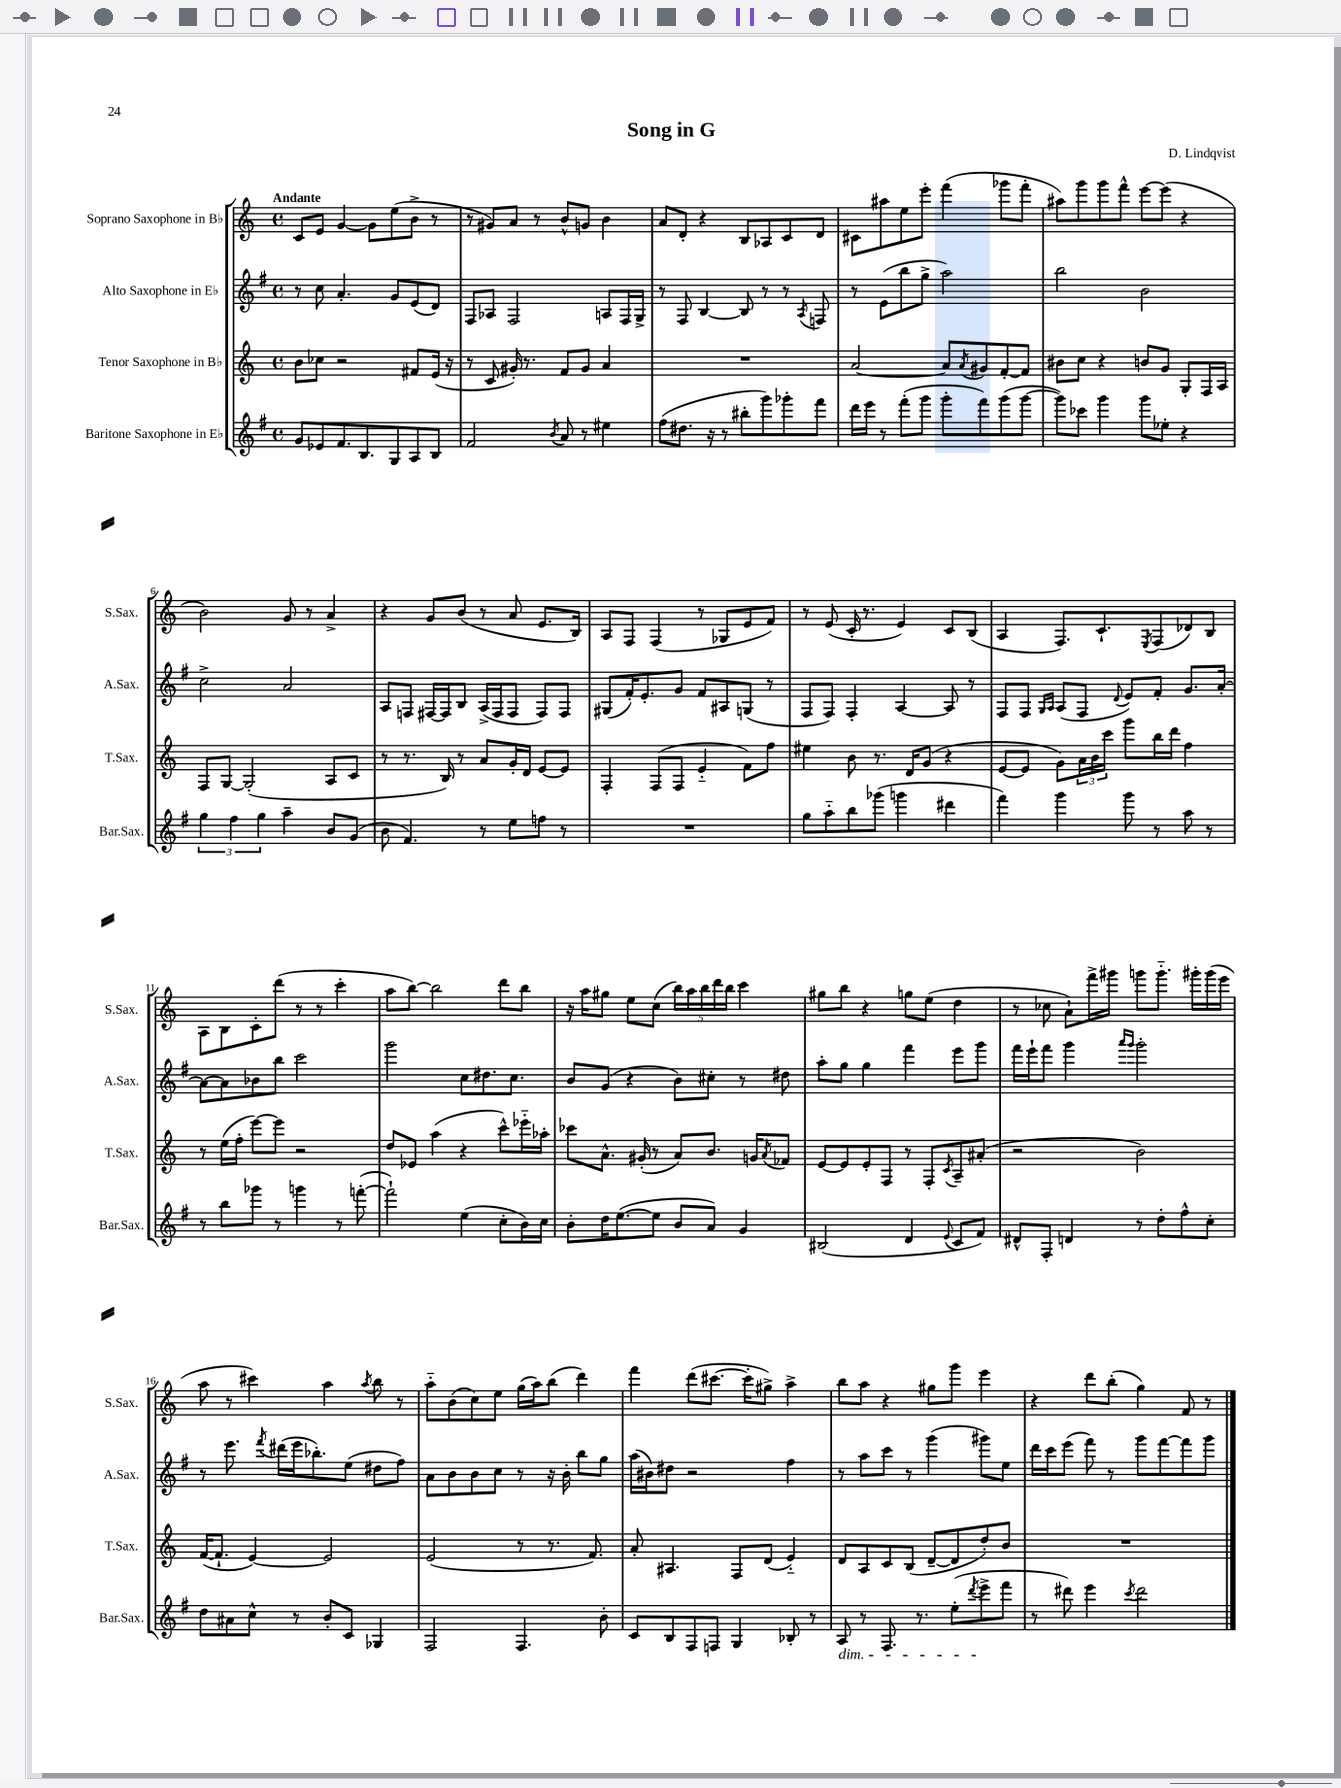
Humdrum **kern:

**kern	**kern	**kern	**kern
*staff4	*staff3	*staff2	*staff1
*clefG2	*clefG2	*clefG2	*clefG2
*k[f#]	*k[]	*k[f#]	*k[]
*M4/4	*M4/4	*M4/4	*M4/4
*met(c)	*met(c)	*met(c)	*met(c)
8g	8b	8r	8c
8e-	8cc-	8cc	8e
8.f#	2r	4.a'	[4g
8.B	.	.	.
.	.	.	8g]
8G	.	8g	(8ee
8A	8f#	(8e	8b^
8B	(16e	8d)	8r
.	16r	.	.
=	=	=	=
2f#	8r	8F#	8r
.	8c	8A-	8g#)
.	16g#')	2F#	8a
.	8.r	.	.
.	.	.	8r
8qb	.	.	.
8a	8f	.	8b^^
8r	8g#	.	8g
4ee#	4a	8A	4b
.	.	16F#	.
.	.	16G^	.
=	=	=	=
(8ff#	1r	8r	8a
8.dd#	.	8F#	8d'
.	.	[4B	4r
16r	.	.	.
8r	.	.	.
8bb#'	.	8B]	8B
8ggg)	.	8r	8A-
8ggg-'	.	8r	8c
.	.	8qA	.
8fff#	.	8F	8d
=	=	=	=
16ddd	[2a	8r	8c#
16eee	.	.	.
8r	.	(8e	8aa#
(8fff#'	.	8bb	8ee
8ggg	.	8gg^	8eee'
8ggg'	8a]	2aa)	(4fff
.	8qa	.	.
8fff#)	8g#	.	.
(8ggg	[8f'	.	8ggg-
[8ggg	8f]	.	8fff'
=	=	=	=
8ggg])	8b#	2bb	8aa#)
8ccc-	8cc	.	8ggg
4ggg	4r	.	8ggg
.	.	.	8fff^^
8ggg	8b	2b	[8eee
8ee-'	8g	.	(8eee]
4r	8G'	.	4r
.	16F	.	.
.	16A	.	.
=	=	=	=
6gg	8F	2cc^	2b)
.	[8G	.	.
6ff#	.	.	.
.	(2G']	.	.
6gg	.	.	.
4aa~	.	2a	8g
.	.	.	8r
8b	8A	.	4a^
(8g	8c	.	.
=	=	=	=
8b	8r	8A	4r
4.f#)	8.r	8F	.
.	.	[16F#	8g
.	16B)	16F#]	.
.	8r	8B	(8b
8r	8a	(16A^	8r
.	.	16F#	.
8ee	16g'	8F#	8a
.	16d	.	.
8ff	[8e	8F#)	8.e
8r	8e]	8F#	.
.	.	.	16B)
=	=	=	=
1r	4F'	(8G#	8A
.	.	16f#')	8F
.	.	8.e'	.
.	(8F	.	(4F
.	8F	8g	.
.	4e'~	8f#	8r
.	.	8A#	8G-
.	8f)	(8G	8e
.	8ff	8r	8f)
=	=	=	=
8gg	4ee#	8F#	8r
8aa'~	.	8F#)	(8e
8bb	8b	4F#'	16c'
.	.	.	8.r
(8ggg-	8.r	.	.
4ggg	.	[4A	4e)
.	16d	.	.
.	(8g	.	.
4ddd#	4r	8A]	8c
.	.	8r	(8B
=	=	=	=
4fff#)	[8e	8F#	4A
.	8e]	8F#	.
.	.	16qqG	.
.	.	16qqA	.
4ggg	8g)	(8A	8.F)
.	24a	8F#	.
.	24b	.	.
.	.	.	8.c`
.	24ccc	.	.
.	.	8qqd	.
8ggg	8ggg	8e)	.
.	.	.	8qE
8r	16bb	8f#'	(8F
.	16ddd	.	.
8aa	4ff	8.g	8d-)
8r	.	.	8B
.	.	[16a'	.
=	=	=	=
8r	8r	8a_	8A
8bb	(16ee	8a]	8B
.	16ff'	.	.
8ggg-	[8eee)	8b-	8c'
8r	8eee]	8bb	(8ddd
4ggg	2r	2ccc	8r
.	.	.	8r
8r	.	.	4ccc'
([8fff'	.	.	.
=	=	=	=
2fff`])	8dd	2ggg	8aa
.	8e-	.	[8bb)
.	(4aa	.	2bb]
(4ee	4r	8cc	.
.	.	8.dd#	.
8cc'	8ccc^^)	.	8ddd
.	.	8.cc	.
16b)	16eee-'~	.	8bb
16cc	16aa-'	.	.
=	=	=	=
8b'	8ccc-	8b	16r
.	.	.	16aa
16dd	8.a^^	(8g	8gg#
([8.ee	.	.	.
.	.	4r	8ee
.	(16g#'	.	.
8ee]	8r	.	(8cc
8b	8a)	8b)	20bb)
.	.	.	20aa
.	.	.	20bb
8a)	8.b	8cc#'	.
.	.	.	20ddd
.	.	.	20bb
4g	.	8r	4ccc
.	16g	.	.
.	8qa	.	.
.	8f-	8dd#	.
=	=	=	=
(2B#	[8e	8aa'	8gg#
.	8e]	8gg	8bb
.	8e'	4gg	4r
.	8F	.	.
4d	8r	4fff#	8gg
.	8F'	.	(8ee
8qqe	8qc	.	.
8c	8A~	8eee	4dd
8f#)	(8a#'	8ggg	.
=	=	=	=
8d#^^	2r	16fff#	8r
.	.	16eee`	.
8F#'	.	8fff#	8cc-
4d	.	4ggg	8a`)
.	.	.	16fff^
.	.	.	16ggg#
.	.	16qqaaa	.
.	.	16qqggg	.
8r	2b)	2ggg'	8ggg
8dd'	.	.	8.ggg'~
8ff#^^	.	.	.
.	.	.	16ggg#'
8cc'	.	.	(16ggg#
.	.	.	16eee
=	=	=	=
8dd	([16f	8r	8aa
.	8.f`]	.	.
8a#	.	8.eee	8r
8cc^^	[4e)	.	4ccc#)
.	.	8qfff#	.
.	.	(16ddd#	.
8r	.	16eee	.
.	.	8.bb-')	.
8b'	2e]	.	4aa
8c	.	(8ee	.
.	.	.	8qaa
4G-	.	8dd#	8bb
.	.	8ff#)	8r
=	=	=	=
2F#	(2e	8a	8aa'~
.	.	8b	(8b
.	.	8b	8cc)
.	.	8cc	8ee
4.F#	8r	8r	(16gg
.	.	.	16aa)
.	8.r	16r	(8bb
.	.	16b'	.
.	.	8bb	4ddd)
.	8.f)	.	.
8b'	.	8gg	.
=	=	=	=
8c	8a'	(16aa	4fff
.	.	16b#)	.
8B	4.A#	8dd#	.
8F#	.	2r	(8ddd
8F	.	.	[8.ccc#
4G	8F	.	.
.	.	.	16ccc#']
.	(8d	.	8gg#^)
8B-'	4e'~)	4ff#	4aa^
8r	.	.	.
=	=	=	=
8A	8d	8r	8bb
8r	8A	8aa	8aa
8.F#	8c	8ccc	4r
.	(8B	8r	.
8.r	.	.	.
.	[8d~	(4ggg	8gg#
(8ee'	8d]	.	8ggg
8qddd	.	.	.
8eee^	8dd')	8ggg#)	4eee
8fff#	8b	8ee	.
=	=	=	=
8r	1r	16ddd	4r
.	.	16ccc	.
8ddd#)	.	(8eee	.
4eee	.	8fff#)	8ddd
.	.	8r	(8bb'
8qccc	.	.	.
2ddd#	.	8ggg	4gg)
.	.	[8fff#	.
.	.	8fff#]	8f
.	.	8ggg	8r
==	==	==	==
*-	*-	*-	*-
